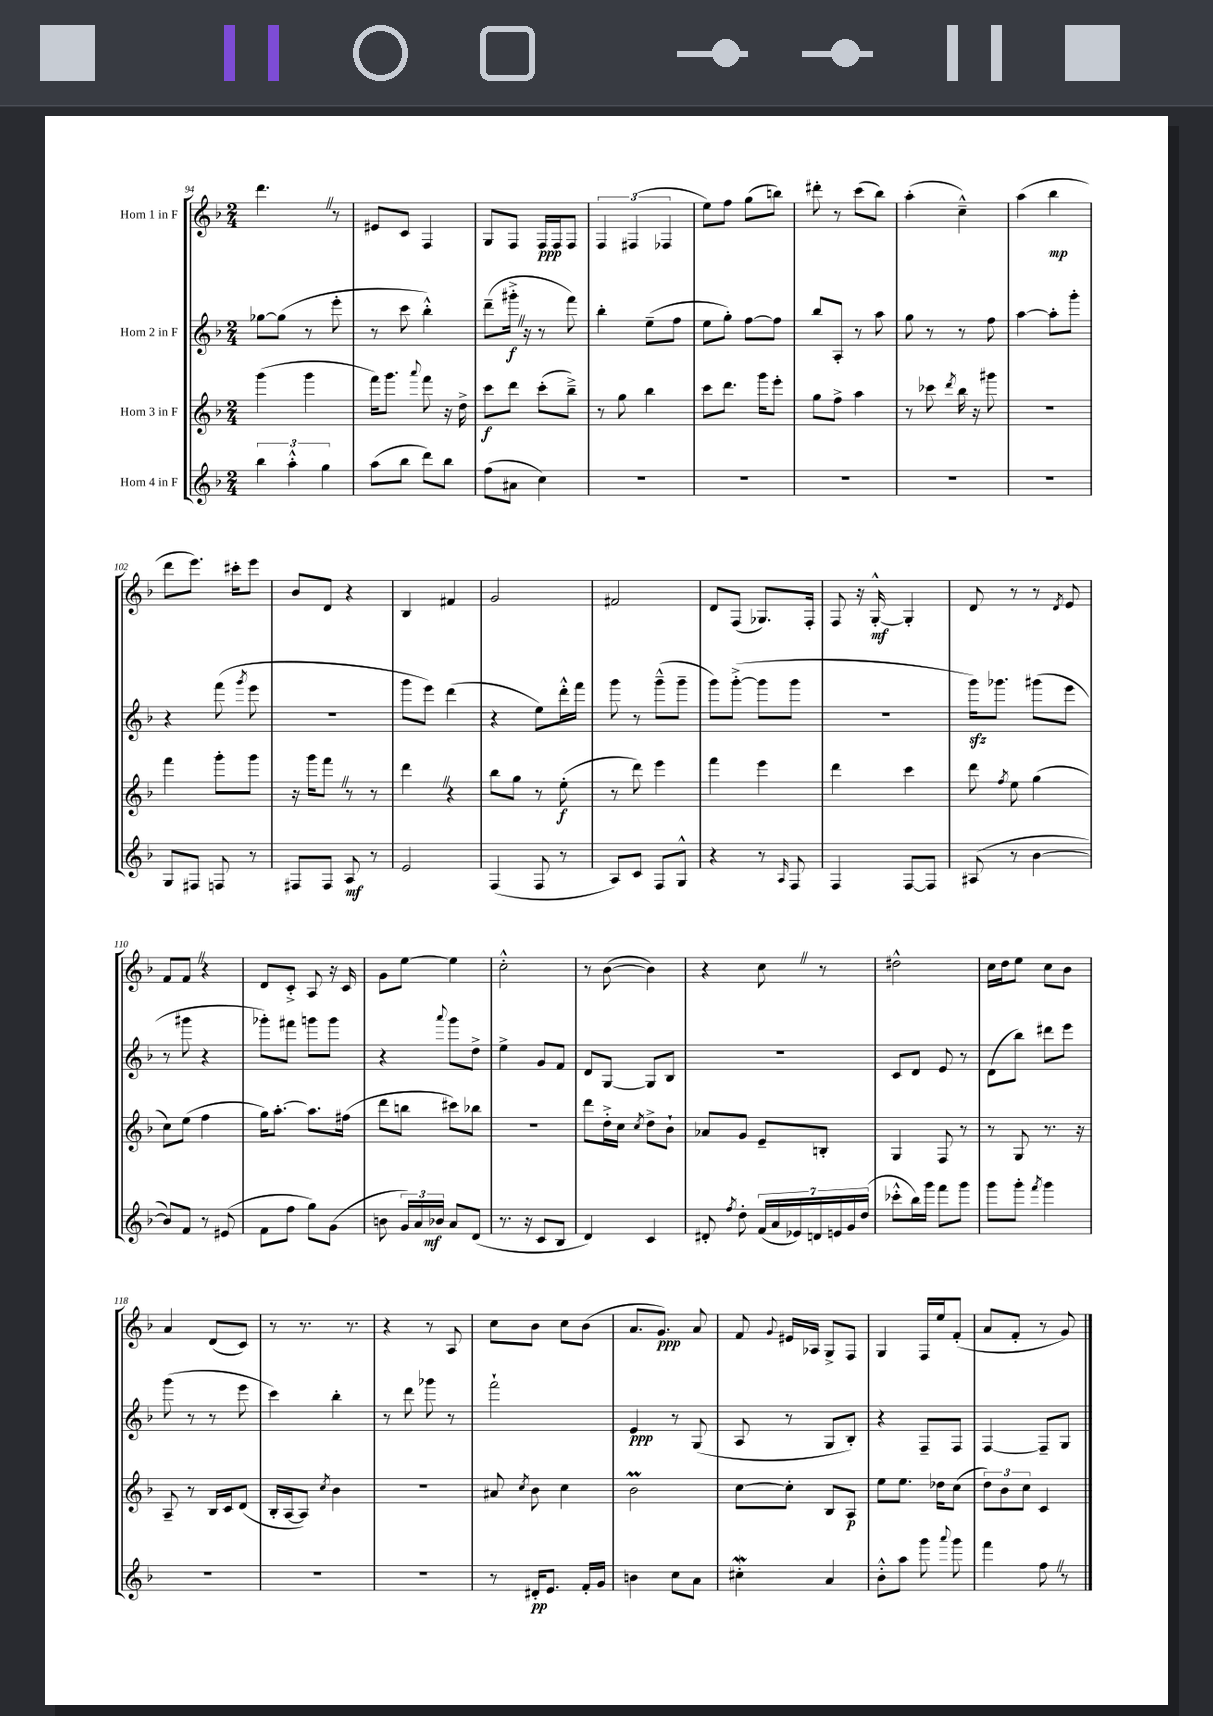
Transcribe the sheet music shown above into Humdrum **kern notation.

**kern	**dynam	**kern	**dynam	**kern	**dynam	**kern	**dynam
*part4	*part4	*part3	*part3	*part2	*part2	*part1	*part1
*staff4	*staff4	*staff3	*staff3	*staff2	*staff2	*staff1	*staff1
*I"Horn 4 in F	*	*I"Horn 3 in F	*	*I"Horn 2 in F	*	*I"Horn 1 in F	*
*clefG2	*	*clefG2	*	*clefG2	*	*clefG2	*
*k[b-]	*	*k[b-]	*	*k[b-]	*	*k[b-]	*
*M2/4	*	*M2/4	*	*M2/4	*	*M2/4	*
=94	=94	=94	=94	=94	=94	=94	=94
6bb-\	.	(4ggg\	.	[8gg-X\L	.	4.dddZ\	.
.	.	.	.	(8gg-\J]	.	.	.
6aa'^^\	.	.	.	.	.	.	.
.	.	4ggg\	.	8r	.	.	.
6gg\	.	.	.	.	.	.	.
.	.	.	.	8eee'\	.	8r	.
=95	=95	=95	=95	=95	=95	=95	=95
(8aa\L	.	16fff\KL)	.	8r	.	8e#X/L	.
.	.	8.ggg\J	.	.	.	.	.
8bb-\J	.	.	.	8ccc\	.	8c/J	.
.	.	8qqaaa/	.	.	.	.	.
8ddd\L)	.	8fff\	.	4bb-'^^\)	.	4F/	.
8bb-\J	.	16r	.	.	.	.	.
.	.	16dd^\	.	.	.	.	.
=96	=96	=96	=96	=96	=96	=96	=96
(8ff\L	.	8ccc\L	f	(8ddd~\L	.	8G/L	.
8a#X\J	.	8ddd\J	.	16ggg#X'^Z\Jk	f	8F/J	.
.	.	.	.	16r	.	.	.
4cc\)	.	(8ccc'\L	.	8r	.	16F/LL	ppp
.	.	.	.	.	.	16F/J	.
.	.	8bb-~^\J)	.	8fff\)	.	8F/J	.
=97	=97	=97	=97	=97	=97	=97	=97
2r	.	8r	.	4bb-'\	.	6F/	.
.	.	8gg\	.	.	.	.	.
.	.	.	.	.	.	(6F#X/	.
.	.	4bb-\	.	(8ee~\L	.	.	.
.	.	.	.	.	.	6F-X/	.
.	.	.	.	8ff\J	.	.	.
=98	=98	=98	=98	=98	=98	=98	=98
2r	.	8ccc\L	.	8ee\L	.	8ee\L)	.
.	.	8.ddd\J	.	8gg'\J)	.	8ff\J	.
.	.	.	.	[8ff\L	.	(8gg\L	.
.	.	16ggg\KL	.	.	.	.	.
.	.	8eee'\J	.	8ff\J]	.	8bbn\J)	.
=99	=99	=99	=99	=99	=99	=99	=99
2r	.	8gg\L	.	8bb-/L	.	8ddd#X'\	.
.	.	8ff^\J	.	8A'/J	.	8r	.
.	.	4aa\	.	8r	.	(8ccc\L	.
.	.	.	.	8aa\	.	8bb-\J)	.
=100	=100	=100	=100	=100	=100	=100	=100
2r	.	8r	.	8gg\	.	(4aa'\	.
.	.	8ccc-X\	.	8r	.	.	.
.	.	8qddd/	.	.	.	.	.
.	.	16bb-\	.	8r	.	4cc~^^\)	.
.	.	16r	.	.	.	.	.
.	.	8ggg#X\	.	8ff\	.	.	.
=101	=101	=101	=101	=101	=101	=101	=101
2r	.	2r	.	[4aa\	.	(4aa\	.
.	.	.	.	8aa'\L]	.	4bb-\	mp
.	.	.	.	8ggg'\J	.	.	.
!!LO:LB:g=z
=102	=102	=102	=102	=102	=102	=102	=102
8G/L	.	4fff\	.	4r	.	8ddd\L	.
8F#X/J	.	.	.	.	.	8.eee\J)	.
8Fn/	.	8ggg'\L	.	(8fff\	.	.	.
.	.	.	.	.	.	16ccc#X'\KL	.
.	.	.	.	8qggg/	.	.	.
8r	.	8ggg\J	.	8eee\	.	8eee\J	.
=103	=103	=103	=103	=103	=103	=103	=103
8F#X/L	.	16r	.	2r	.	8b-/L	.
.	.	16ggg\KL	.	.	.	.	.
8F#/J	.	8fffZ\J	.	.	.	8d/J	.
8A/	mf	8r	.	.	.	4r	.
8r	.	8r	.	.	.	.	.
=104	=104	=104	=104	=104	=104	=104	=104
2e/	.	4dddZ\	.	8ggg\L	.	4B-/	.
.	.	.	.	8eee\J)	.	.	.
.	.	4r	.	(4ddd\	.	4f#X/	.
=105	=105	=105	=105	=105	=105	=105	=105
(4F/	.	8bb-\L	.	4r	.	2g/	.
.	.	8gg\J	.	.	.	.	.
8F/	.	8r	.	8ee\L)	.	.	.
8r	.	(8ee'\	f	16ddd'^^\L	.	.	.
.	.	.	.	16fff\JJ	.	.	.
=106	=106	=106	=106	=106	=106	=106	=106
8A/L)	.	8r	.	8ggg\	.	2f#X/	.
8c/J	.	8ddd\)	.	8r	.	.	.
8F/L	.	4eee\	.	(8ggg~^^\L	.	.	.
8G^^/J	.	.	.	8ggg~\J	.	.	.
=107	=107	=107	=107	=107	=107	=107	=107
4r	.	4fff\	.	8ggg\L)	.	8d/L	.
.	.	.	.	([8ggg'^\J	.	(8F/J	.
8r	.	4eee\	.	8ggg\L]	.	8.G-X/L)	.
16qqA/	.	.	.	.	.	.	.
8F/	.	.	.	8ggg\J	.	.	.
.	.	.	.	.	.	16F'/Jk	.
=108	=108	=108	=108	=108	=108	=108	=108
4F/	.	4ddd\	.	2r	.	8F/	.
.	.	.	.	.	.	16r	.
.	.	.	.	.	.	[16G'^^/	mf
[8F/L	.	4ccc\	.	.	.	4G'/]	.
8F/J]	.	.	.	.	.	.	.
=109	=109	=109	=109	=109	=109	=109	=109
(8A#X/	.	8ddd\	.	16gggzz\KL)	.	8d/	.
.	.	.	.	8.ggg-X\J	.	.	.
.	.	8qff/	.	.	.	.	.
8r	.	8ee\	.	.	.	8r	.
[4b-\	.	(4gg\	.	(8ggg#X\L	.	8r	.
.	.	.	.	.	.	8qd/	.
.	.	.	.	8eee\J	.	8e/	.
!!LO:LB:g=z
=110	=110	=110	=110	=110	=110	=110	=110
8b-/L])	.	8cc\L)	.	8r	.	8f/L	.
8f/J	.	(8ee\J	.	8ggg#X\	.	8fZ/J	.
8r	.	4ff\	.	4r	.	4r	.
(8e#X/	.	.	.	.	.	.	.
=111	=111	=111	=111	=111	=111	=111	=111
8f\L	.	16gg\KL)	.	8ggg-X'\L)	.	8d/L	.
.	.	[8.aa'\J	.	.	.	.	.
8ff\J	.	.	.	8fff#X\J	.	8c'^/J	.
8gg\L)	.	8.aa\L]	.	8gggn\L	.	8A/	.
(8g\J	.	.	.	8ggg\J	.	16r	.
.	.	(16ff#X\Jk	.	.	.	16c/	.
=112	=112	=112	=112	=112	=112	=112	=112
8bn\	.	8ddd\L	.	4r	.	8g\L	.
24g/LL)	.	8bbn\J	.	.	.	[8ee\J	.
24a/	.	.	.	.	.	.	.
24b-X/JJ	mf	.	.	.	.	.	.
.	.	.	.	8qqaaa/	.	.	.
8a/L	.	8ccc#X\L)	.	8ggg\L	.	4ee\]	.
(8d/J	.	8bb-X\J	.	8dd^\J	.	.	.
=113	=113	=113	=113	=113	=113	=113	=113
8.r	.	2r	.	4ee^\	.	2cc'^^\	.
16r	.	.	.	.	.	.	.
8c/L	.	.	.	8g/L	.	.	.
8B-/J	.	.	.	8f/J	.	.	.
=114	=114	=114	=114	=114	=114	=114	=114
4d/)	.	8ddd\L	.	8d/L	.	8r	.
.	.	16dd'^\L	.	[8G/J	.	([8b-\	.
.	.	16cc\JJ	.	.	.	.	.
.	.	8qcc/	.	.	.	.	.
4c/	.	8dd^\L	.	8G/L]	.	4b-\])	.
.	.	8b-`\J	.	8B-/J	.	.	.
=115	=115	=115	=115	=115	=115	=115	=115
8d#X'/	.	8a-X/L	.	2r	.	4r	.
8qff/	.	.	.	.	.	.	.
8dd'\	.	8g/J	.	.	.	.	.
(28f/LL	.	8e~/L	.	.	.	8ccZ\	.
28a/	.	.	.	.	.	.	.
28e-X/)	.	.	.	.	.	.	.
28dn/	.	.	.	.	.	.	.
.	.	8Bn'/J	.	.	.	8r	.
28en/	.	.	.	.	.	.	.
28g/	.	.	.	.	.	.	.
(28dd/JJ	.	.	.	.	.	.	.
=116	=116	=116	=116	=116	=116	=116	=116
8ccc-X'^^\L	.	4G/	.	8c/L	.	2dd#X^^\	.
16bb-\L)	.	.	.	8d/J	.	.	.
16ggg\JJ	.	.	.	.	.	.	.
8fff\L	.	8F/	.	8e/	.	.	.
8ggg\J	.	8r	.	8r	.	.	.
=117	=117	=117	=117	=117	=117	=117	=117
8ggg\L	.	8r	.	(8d\L	.	16cc\LL	.
.	.	.	.	.	.	16dd\J	.
8ggg'\J	.	8G/	.	8bb-\J)	.	8ee\J	.
8qfff/	.	.	.	.	.	.	.
4ggg\	.	8.r	.	8ddd#X\L	.	8cc\L	.
.	.	.	.	8eee\J	.	8b-\J	.
.	.	16r	.	.	.	.	.
!!LO:LB:g=z
=118	=118	=118	=118	=118	=118	=118	=118
2r	.	8A~/	.	(8ggg\	.	4a/	.
.	.	8r	.	8r	.	.	.
.	.	16B-/LL	.	8r	.	(8d/L	.
.	.	16c/J	.	.	.	.	.
.	.	(8d/J	.	8eee\	.	8c/J)	.
=119	=119	=119	=119	=119	=119	=119	=119
2r	.	16B-'/LL	.	4ccc\)	.	8r	.
.	.	[16A/J	.	.	.	.	.
.	.	8A/J])	.	.	.	8.r	.
.	.	8qcc/	.	.	.	.	.
.	.	4b-\	.	4bb-'\	.	.	.
.	.	.	.	.	.	8.r	.
=120	=120	=120	=120	=120	=120	=120	=120
2r	.	2r	.	8r	.	4r	.
.	.	.	.	8ddd\	.	.	.
.	.	.	.	8ggg-X\	.	8r	.
.	.	.	.	8r	.	8A/	.
=121	=121	=121	=121	=121	=121	=121	=121
8r	.	8a#X/	.	2fff`\	.	8cc\L	.
.	.	8qcc/	.	.	.	.	.
16d#X'/KL	pp	8b-\	.	.	.	8b-\J	.
8.e/J	.	.	.	.	.	.	.
.	.	4cc\	.	.	.	8cc\L	.
16f'/LL	.	.	.	.	.	(8b-\J	.
16g/JJ	.	.	.	.	.	.	.
=122	=122	=122	=122	=122	=122	=122	=122
4bn\	.	2b-M\	.	4e/	ppp	8.a/L	.
.	.	.	.	.	.	8.g/J)	ppp
8cc\L	.	.	.	8r	.	.	.
8a\J	.	.	.	(8G/	.	8a/	.
=123	=123	=123	=123	=123	=123	=123	=123
4cc#XW'\	.	[8cc\L	.	8A/	.	8f/	.
.	.	.	.	.	.	8qqg/	.
.	.	8cc'\J]	.	8r	.	16e#X/LL	.
.	.	.	.	.	.	16A-X/JJ	.
4a/	.	8B-/L	.	8G/L	.	8G^/L	.
.	.	8A/J	p	8B-'/J)	.	8F/J	.
=124	=124	=124	=124	=124	=124	=124	=124
8b-'^^\L	.	8ee\L	.	4r	.	4G/	.
8aa\J	.	8.ee\J	.	.	.	.	.
8ggg\	.	.	.	8F~/L	.	16F/LL	.
.	.	16dd-X\KL	.	.	.	16ee/J	.
8qqaaa/	.	.	.	.	.	.	.
8ggg\	.	(8cc\J	.	8F/J	.	(8f'/J	.
=125	=125	=125	=125	=125	=125	=125	=125
4fff\	.	12dd\L)	.	[4F/	.	8a/L	.
.	.	12b-\	.	.	.	.	.
.	.	.	.	.	.	8f'/J	.
.	.	12cc\J	.	.	.	.	.
8ffZ\	.	4c/	.	8F~/L]	.	8r	.
8r	.	.	.	8G/J	.	8g/)	.
==	==	==	==	==	==	==	==
*-	*-	*-	*-	*-	*-	*-	*-
